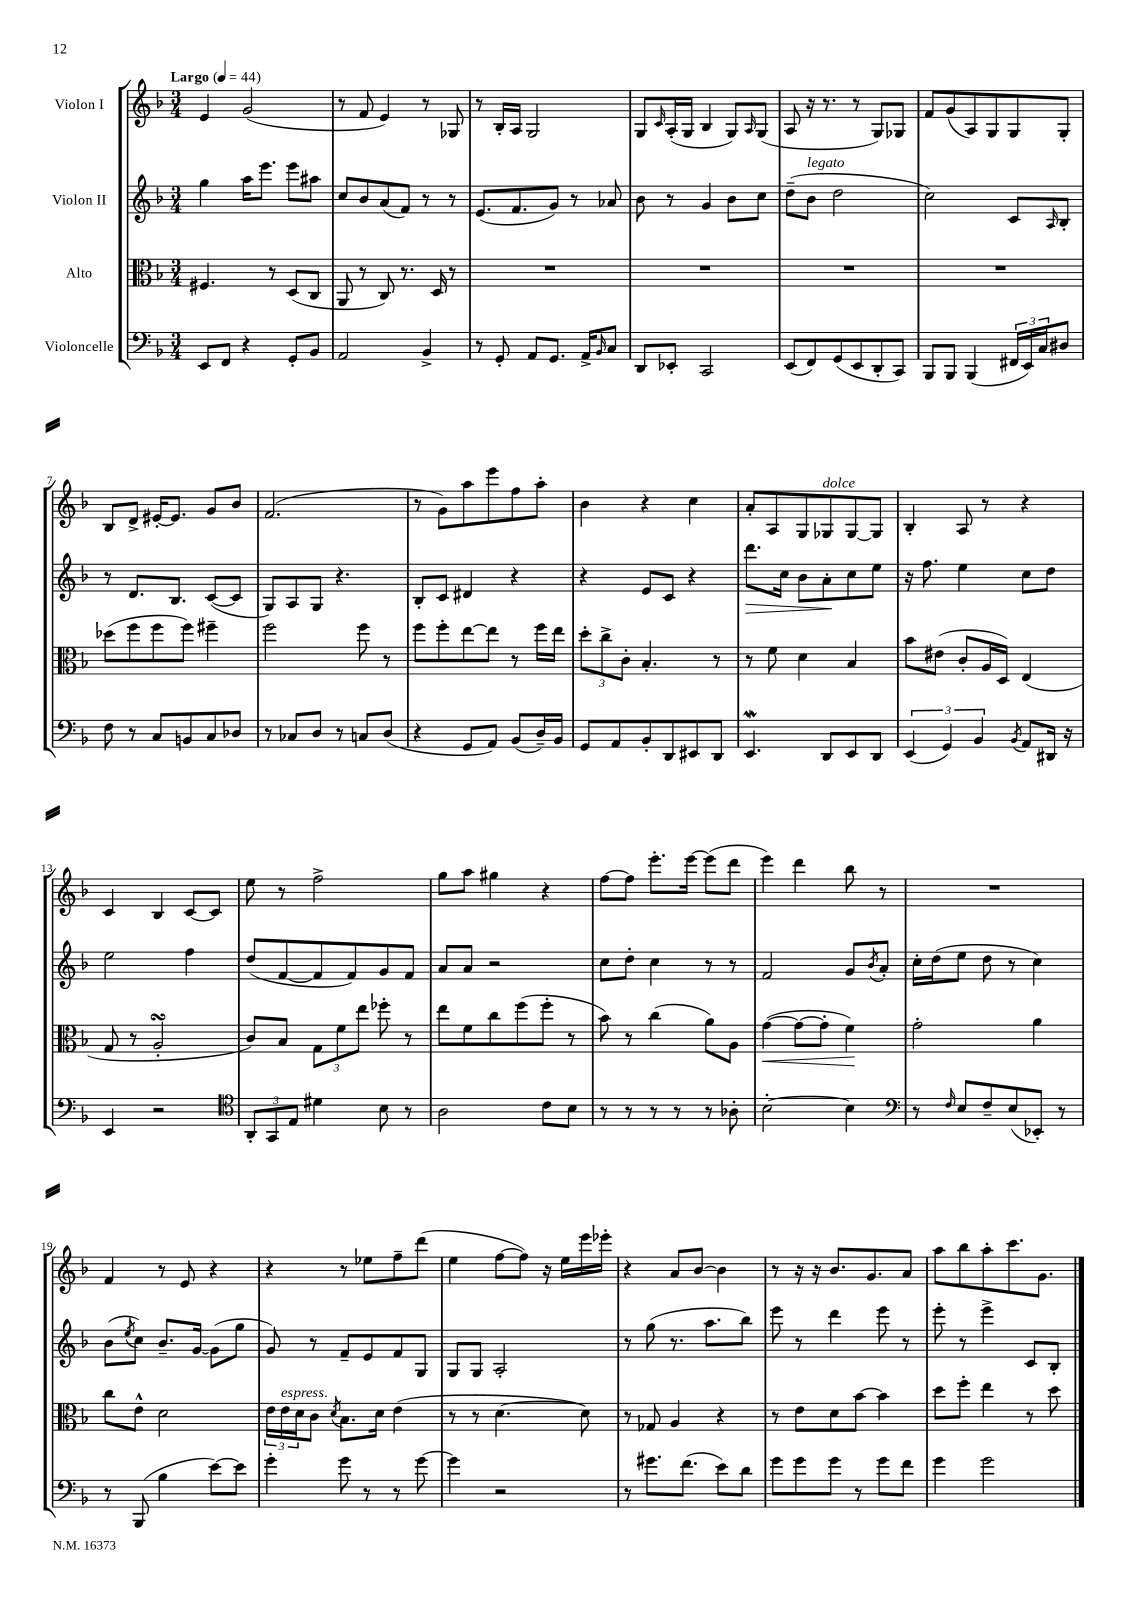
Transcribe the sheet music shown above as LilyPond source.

<<
\new StaffGroup <<
\new Staff = "s0" \with { instrumentName = "Violon I" } {
    \clef treble \key f \major \numericTimeSignature \time 3/4 \tempo "Largo" 4 = 44
    e'4 g'2( |
    r8 f'8 e'4) r8 ges8 |
    r8 bes16-. a16 g2 |
    g8 \grace { c'16 } a16-.( g16 bes4 g8) \grace { a16 } g8( |
    a8 r16 r8. r8 g8) ges8 |
    f'8 g'8( a8) g8 g8 g8-. |
    bes8 d'8-> eis'16~-. eis'8. g'8 bes'8 |
    f'2.( |
    r8 g'8) a''8 e'''8 f''8 a''8-. |
    bes'4 r4 c''4 |
    a'8-. a8 g8 ges8^\markup { \italic "dolce" } ges8~ ges8 |
    bes4-. a8 r8 r4 |
    c'4 bes4 c'8~ c'8 |
    e''8 r8 f''2-> |
    g''8 a''8 gis''4 r4 |
    f''8~ f''8 e'''8.-. e'''16~ e'''8( d'''8 |
    e'''4) d'''4 bes''8 r8 |
    R2. |
    f'4 r8 e'8 r4 |
    r4 r8 ees''8 f''8-- d'''8( |
    e''4 f''8~ f''8) r16 e''16 e'''16 ees'''16-. |
    r4 a'8 bes'8~ bes'4 |
    r8 r16 r16 bes'8. g'8. a'8 |
    a''8 bes''8 a''8-. c'''8. g'8. \bar "|." |
}
\new Staff = "s1" \with { instrumentName = "Violon II" } {
    \clef treble \key f \major \numericTimeSignature \time 3/4
    g''4 a''16 e'''8. e'''8 ais''8 |
    c''8 bes'8 a'8( f'8) r8 r8 |
    e'8.( f'8. g'8) r8 aes'8 |
    bes'8 r8 g'4 bes'8 c''8 |
    d''8--( bes'8^\markup { \italic "legato" } d''2 |
    c''2) c'8 \grace { a16 } bes8-. |
    r8 d'8. bes8. c'8~( c'8 |
    g8) a8 g8 r4. |
    bes8-. c'8 dis'4 r4 |
    r4 e'8 c'8 r4 |
    d'''8.\> c''16 bes'8 a'8-.\! c''8 e''8 |
    r16 f''8. e''4 c''8 d''8 |
    e''2 f''4 |
    d''8( f'8~ f'8 f'8) g'8 f'8 |
    a'8 a'8 r2 |
    c''8 d''8-. c''4 r8 r8 |
    f'2 g'8 \acciaccatura { bes'8 } a'8-. |
    c''16-. d''16( e''8 d''8 r8 c''4) |
    bes'8( \acciaccatura { e''8 } c''8) bes'8.-- g'16~ g'8( g''8 |
    g'8) r8 f'8-- e'8 f'8 g8 |
    g8 g8 a2-. |
    r8 g''8( r8. a''8. bes''8) |
    e'''8 r8 d'''4 e'''8 r8 |
    e'''8-. r8 e'''4-> c'8 bes8-. \bar "|." |
}
\new Staff = "s2" \with { instrumentName = "Alto" } {
    \clef alto \key f \major \numericTimeSignature \time 3/4
    fis4. r8 d8( c8 |
    a,8 r8 c8) r8. d16 r8 |
    R2. |
    R2. |
    R2. |
    R2. |
    des''8( f''8 f''8 f''8) fis''4-- |
    f''2 f''8 r8 |
    f''8 f''8-. e''8~ e''8 r8 f''16 e''16 |
    \tuplet 3/2 { d''8-. c''8-> c'8-. } bes4.-. r8 |
    r8 f'8 d'4 bes4 |
    bes'8 eis'8( c'8-. a16 d16) e4( |
    g8 r8 a2-.\turn |
    c'8) bes8 \tuplet 3/2 { g8 f'8 e''8 } fes''8-. r8 |
    e''8 f'8 c''8 f''8( f''8-. r8 |
    bes'8) r8 c''4( a'8) a8 |
    g'4~\<( g'8~ g'8-. f'4\!) |
    g'2-. a'4 |
    c''8 e'8-^ d'2 |
    \tuplet 3/2 { e'16 e'16^\markup { \italic "espress." } d'16 } c'8 \acciaccatura { d'8 } bes8. d'16 e'4( |
    r8 r8 d'4.~ d'8) |
    r8 ges8 a4 r4 |
    r8 e'8 d'8 bes'8~ bes'4 |
    d''8 f''8-. e''4 r8 d''8 \bar "|." |
}
\new Staff = "s3" \with { instrumentName = "Violoncelle" } {
    \clef bass \key f \major \numericTimeSignature \time 3/4
    e,8 f,8 r4 g,8-. bes,8 |
    a,2 bes,4-> |
    r8 g,8-. a,8 g,8. a,16-> \grace { bes,16 } c8 |
    d,8 ees,8-. c,2 |
    e,8( f,8) g,8( e,8 d,8-. c,8) |
    bes,,8 bes,,8 bes,,4( \tuplet 3/2 { fis,16 e,16) c16 } dis8 |
    f8 r8 c8 b,8 c8 des8 |
    r8 ces8 d8 r8 c8 d8( |
    r4 g,8 a,8) bes,8( d16--) bes,16 |
    g,8 a,8 bes,8-. d,8 eis,8 d,8 |
    e,4.\mordent d,8 e,8 d,8 |
    \tuplet 3/2 { e,4( g,4) bes,4 } \acciaccatura { bes,8 } a,8 dis,16 r16 |
    e,4 r2 |
    \clef tenor \tuplet 3/2 { a,8-. g,8 e8 } dis'4 bes8 r8 |
    a2 c'8 bes8 |
    r8 r8 r8 r8 r8 aes8-. |
    bes2~-. bes4 |
    \clef bass r8 \grace { f16 } e8 f8-- e8( ees,8-.) r8 |
    r8 bes,,8( bes4 e'8~) e'8 |
    g'4-. g'8 r8 r8 g'8~ |
    g'4 r2 |
    r8 gis'8. f'8.( e'8) d'8 |
    g'8 g'8 g'8 r8 g'8 f'8 |
    g'4 g'2 \bar "|." |
}
>>
>>
